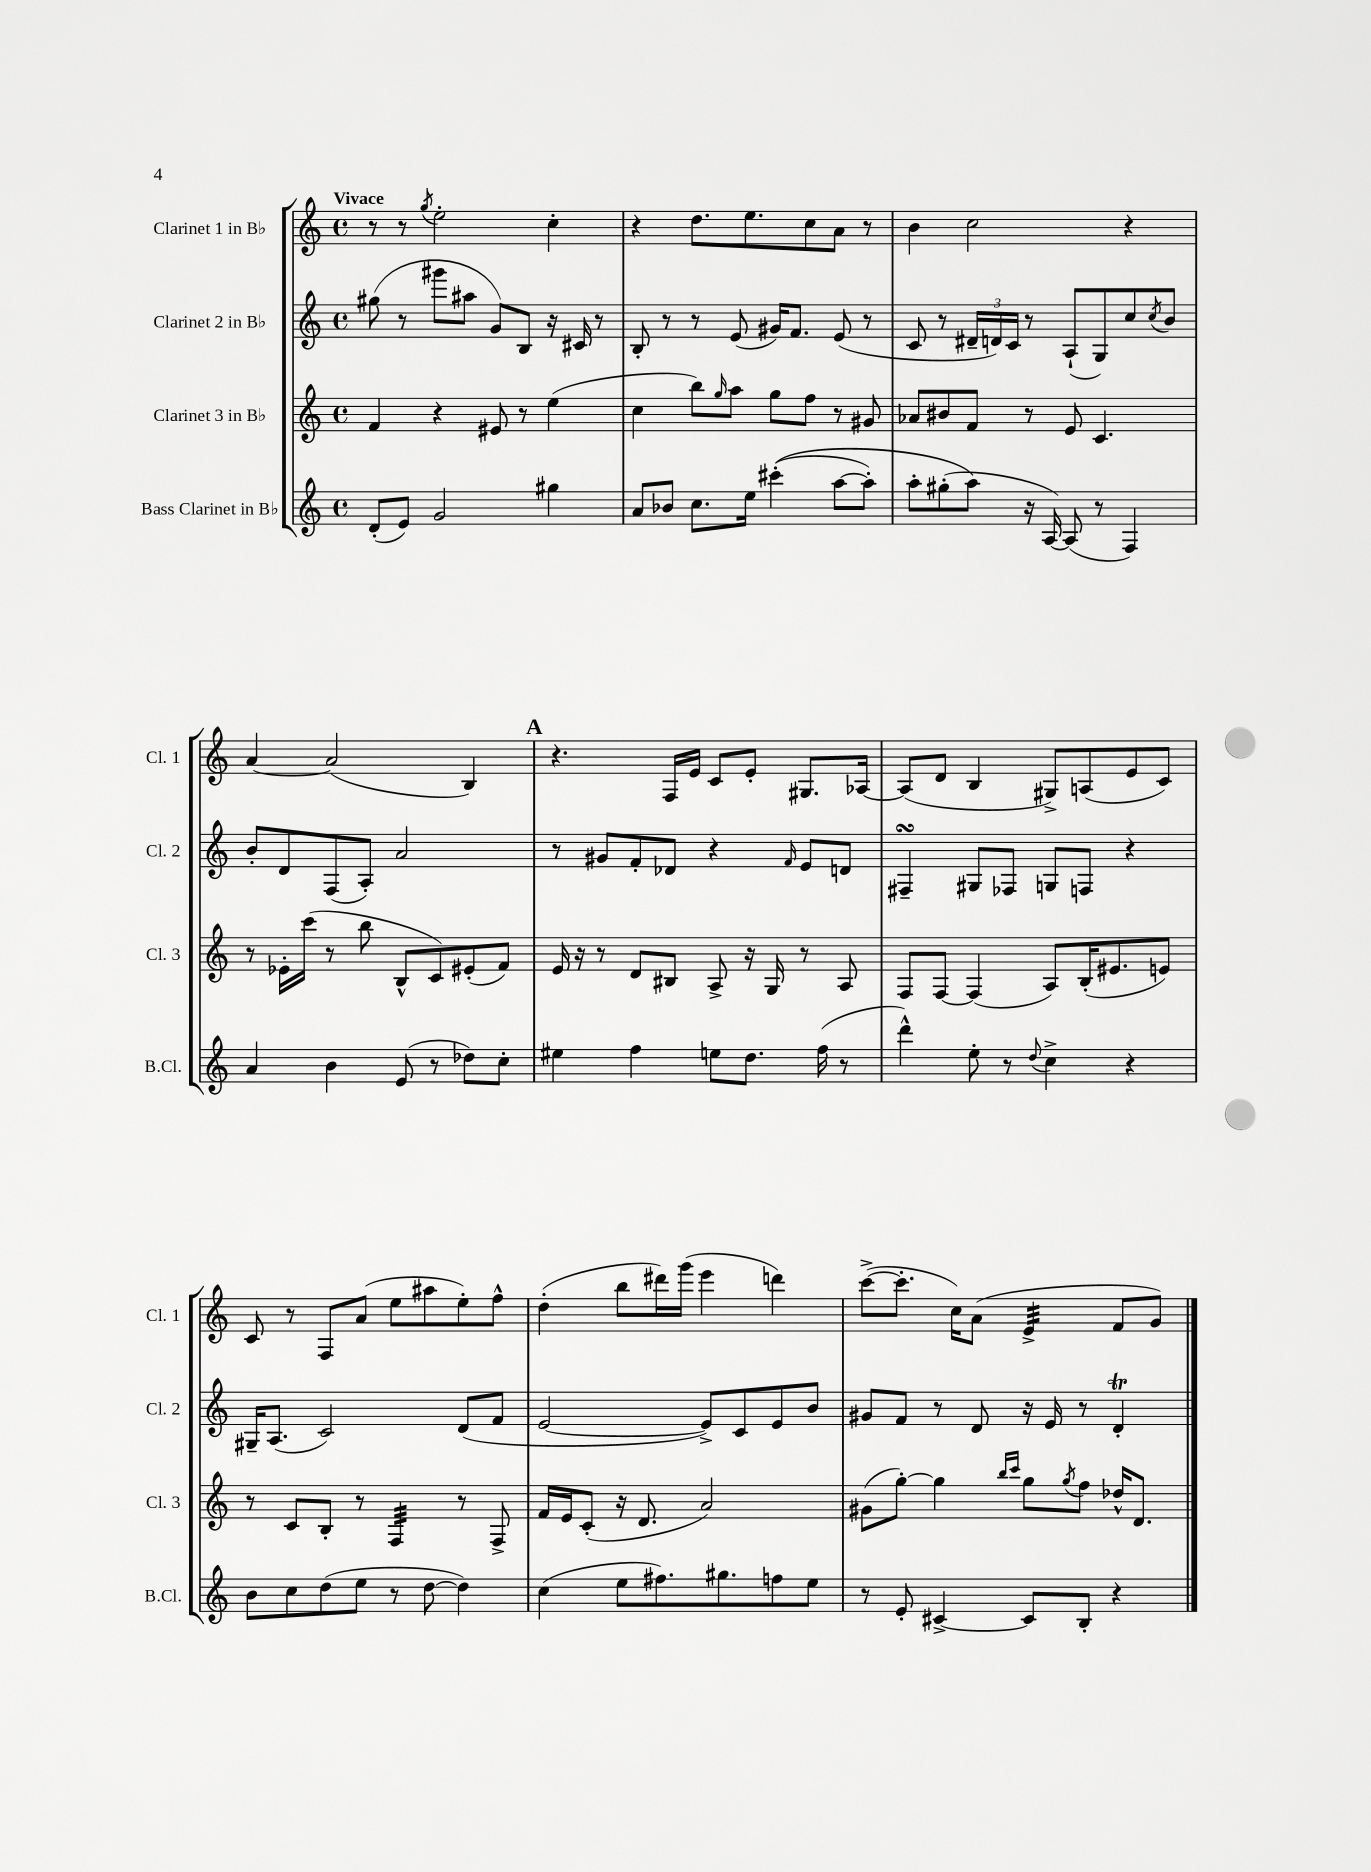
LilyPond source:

<<
\new StaffGroup <<
\new Staff = "s0" \with { instrumentName = "Clarinet 1 in Bb" shortInstrumentName = "Cl. 1" } {
    \clef treble \key c \major \defaultTimeSignature \time 4/4 \tempo "Vivace"
    r8 r8 \acciaccatura { g''8 } e''2-. c''4-. |
    r4 d''8. e''8. c''8 a'8 r8 |
    b'4 c''2 r4 |
    a'4~ a'2( b4) |
    \mark \markup { \bold "A" } r4. f16 e'16 c'8 e'8-. gis8. aes16~ |
    aes8( d'8 b4 gis8->) a8( e'8 c'8) |
    c'8 r8 f8 a'8( e''8 ais''8 e''8-.) f''8-^ |
    d''4-.( b''8 dis'''16) g'''16( e'''4 d'''4) |
    c'''8~->( c'''8.-. c''16) a'8( e'4:32-> f'8 g'8) \bar "|." |
}
\new Staff = "s1" \with { instrumentName = "Clarinet 2 in Bb" shortInstrumentName = "Cl. 2" } {
    \clef treble \key c \major \defaultTimeSignature \time 4/4
    gis''8( r8 gis'''8 ais''8 g'8) b8 r16 cis'16 r8 |
    b8-. r8 r8 e'8( gis'16) f'8. e'8( r8 |
    c'8 r8 \tuplet 3/2 { dis'16-- d'16) c'16 } r8 a8-!( g8) c''8 \acciaccatura { c''8 } b'8 |
    b'8-. d'8 f8( a8-.) a'2 |
    \mark \markup { \bold "A" } r8 gis'8 f'8-. des'8 r4 \grace { f'16 } e'8 d'8 |
    fis4--\turn gis8 fes8 g8 f8 r4 |
    gis16-- a8.( c'2) d'8( f'8 |
    e'2~ e'8->) c'8 e'8 b'8 |
    gis'8 f'8 r8 d'8 r16 e'16 r8 d'4-.\trill \bar "|." |
}
\new Staff = "s2" \with { instrumentName = "Clarinet 3 in Bb" shortInstrumentName = "Cl. 3" } {
    \clef treble \key c \major \defaultTimeSignature \time 4/4
    f'4 r4 eis'8 r8 e''4( |
    c''4 b''8) \grace { g''16 } a''8 g''8 f''8 r8 gis'8 |
    aes'8 bis'8 f'8 r8 e'8 c'4. |
    r8 ees'16-. c'''16( r8 b''8 b8-^ c'8) eis'8-.( f'8) |
    \mark \markup { \bold "A" } e'16 r16 r8 d'8 bis8 a8-> r16 g16 r8 a8 |
    f8 f8~ f4( a8) b16-.( eis'8. e'8) |
    r8 c'8 b8-. r8 f4:32 r8 f8-> |
    f'16 e'16 c'8-.( r16 d'8. a'2) |
    gis'8( g''8~-.) g''4 \grace { b''16 c'''16 } g''8 \acciaccatura { g''8 } f''8 des''16-^ d'8. \bar "|." |
}
\new Staff = "s3" \with { instrumentName = "Bass Clarinet in Bb" shortInstrumentName = "B.Cl." } {
    \clef treble \key c \major \defaultTimeSignature \time 4/4
    d'8-.( e'8) g'2 gis''4 |
    a'8 bes'8 c''8. e''16 cis'''4-.(\( a''8~ a''8-.) |
    a''8-. gis''8-.( a''8\) r16 a16~) a8( r8 f4) |
    a'4 b'4 e'8( r8 des''8) c''8-. |
    \mark \markup { \bold "A" } eis''4 f''4 e''8 d''8. f''16( r8 |
    d'''4-^) e''8-. r8 \appoggiatura { d''8 } c''4-> r4 |
    b'8 c''8 d''8( e''8 r8 d''8~ d''4) |
    c''4( e''8 fis''8.) gis''8. f''8 e''8 |
    r8 e'8-. cis'4~-> cis'8 b8-. r4 \bar "|." |
}
>>
>>
\layout { \context { \Score \remove "Bar_number_engraver" } }
